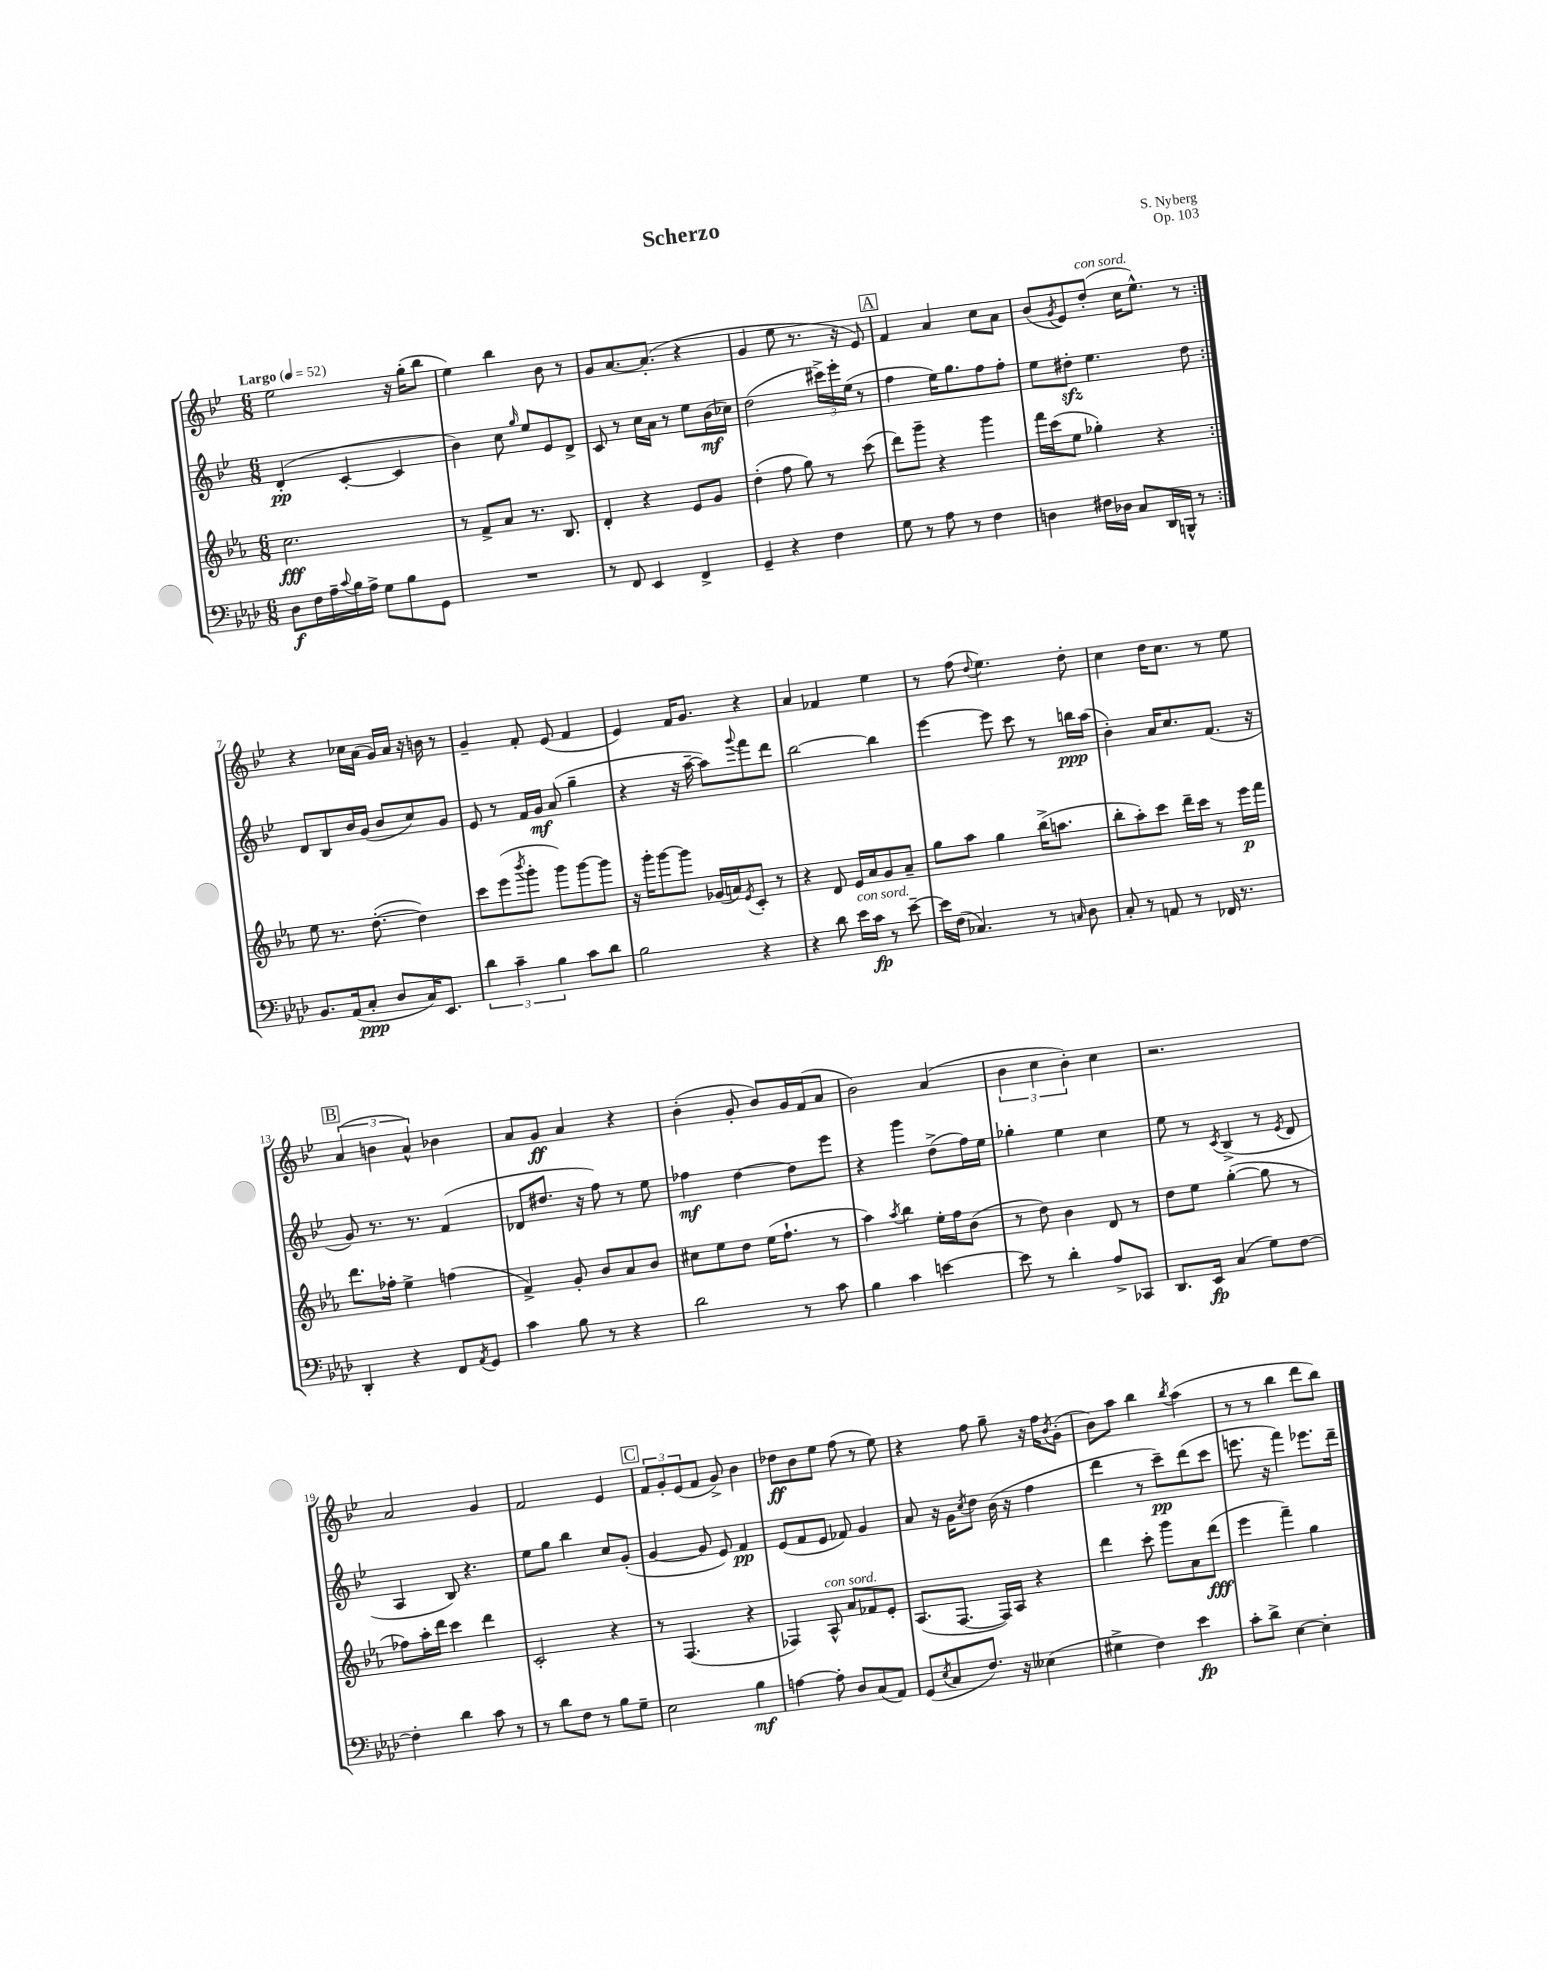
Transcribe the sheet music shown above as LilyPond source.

\header { title = "Scherzo" composer = "S. Nyberg" opus = "Op. 103" }
<<
\new StaffGroup <<
\new Staff = "s0" {
    \clef treble \key bes \major \numericTimeSignature \time 6/8 \tempo "Largo" 4 = 52
    \repeat volta 2 { ees''2 r16 g''16-.( bes''8 |
    ees''4) bes''4 bes'8 r8 |
    g'8 a'8.~ a'8.-.( r4 |
    g'4 ees''8 r8. r16 ees'8) |
    \mark \markup { \box "A" } f'4 a'4 c''8 a'8 |
    bes'8( \acciaccatura { g'8 } ees'8) d''8-.^\markup { \italic "con sord." }( c''16 ees''8.-^) r8 | }
    r4 ces''16 a'16( g'16) a'16 r16 b'16 r8 |
    g'4-- f'8-. ees'8( f'4 |
    ees'4) f'16 g'8. r4 |
    a'4 fes'4 ees''4 |
    r8 f''8( \appoggiatura { d''8 } ees''4.) d''8-. |
    c''4 d''16 c''8. r8 ees''8 |
    \mark \markup { \box "B" } \tuplet 3/2 { a'4( b'4 a'4-^) } bes'4 |
    a'8 g'8\ff a'4 r4 |
    bes'4-.( g'8-. bes'8) g'16 f'16( a'8 |
    bes'2) a'4( |
    \tuplet 3/2 { bes'4 c''4 bes'4-.) } c''4 |
    r2. |
    a'2 g'4 |
    f'2 ees'4 |
    \mark \markup { \box "C" } \tuplet 3/2 { f'8 g'8-. ees'8( } f'8 g'8->) bes'4 |
    des''8\ff bes'8 ees''8 f''8( r8 ees''8) |
    r4 f''8 g''8-- r16 f''16 \acciaccatura { bes'8 } g'8-.( |
    bes'8) a''8 bes''4 \acciaccatura { bes''8 } a''4( |
    r8 r8 bes''4 d'''8 bes''8) \bar "|." |
}
\new Staff = "s1" {
    \clef treble \key bes \major \numericTimeSignature \time 6/8
    \repeat volta 2 { d'4-.\pp( c'4~-. c'4 |
    bes'4) c''8 \grace { g''16 } ees''8 ees'8 d'8-> |
    c'8 r8 c''16 a'16 r8 ees''8 bes'16\mf( ces''16) |
    d''2( \tuplet 3/2 { cis'''16->) ees'''16-. ees''16( } r8 |
    \mark \markup { \box "A" } f''4 ees''16) g''8. f''8 f''8-. |
    ees''8 dis''8-.\sfz ees''4. dis''8 | }
    d'8 bes8 bes'16 g'16( bes'8 c''8) g'8 |
    ees'8 r8 f'16 g'16\mf a'8( g''4-- |
    r4 r16 a''16~-- a''8) \appoggiatura { g'''8 } f'''8 d'''8 |
    bes''2~ bes''4 |
    ees'''4~ ees'''8 c'''8 r8 b''16\ppp a''16( |
    bes'4-.) a'16 c''8. f'8.( r16 |
    \mark \markup { \box "B" } g'8) r8. r8. f'4( |
    des'8 dis''8. r16 f''8) r8 ees''8 |
    fes''4\mf d''4~ d''8 ees'''8 |
    r4 g'''4 d''8->( f''16) ees''16 |
    ges''4-. ees''4 c''4 |
    ees''8 r8 \acciaccatura { c'8 } bes4->( r8 \acciaccatura { ees'8 } d'8 |
    a4 bes8) r4. |
    ees''8 g''8 bes''4 c''8 g'8-.( |
    \mark \markup { \box "C" } g'4~ g'8 ees'8) f'4\pp |
    ees'8( f'8 ees'8 fes'8) g'4 |
    a'8 r16 g'16 \acciaccatura { c''8 } d''8 bes'16( r16 f''4 |
    d'''4 r8 c'''8--\pp) d'''8( c'''8 |
    e'''8. r16 f'''4) ees'''8. d'''16-- \bar "|." |
}
\new Staff = "s2" {
    \clef treble \key ees \major \numericTimeSignature \time 6/8
    \repeat volta 2 { c''2.\fff |
    r8 f'8-> aes'8 r8. bes8. |
    d'4-. r4 ees'8 g'8 |
    d''4-.( f''8 g''8) r8 c'''8( |
    \mark \markup { \box "A" } d'''8) g'''8-- r4 g'''4 |
    f'''16 c'''16( ees''8 ges''4-.) r4 | }
    ees''8 r8. d''8.~-.( d''4) |
    c'''8 ees'''8( \acciaccatura { bes'''8 } g'''8-. g'''8) g'''8~ g'''8 |
    r16 g'''16-. g'''8~ g'''8 ges'16( a'16) \acciaccatura { ees'8 } c'8-. r8 |
    r4 d'8 ees'16 aes'16 g'8 aes'8-- |
    g''8 aes''8 g''4 bes''16->( a''8. |
    bes''8-. aes''8-.) c'''8 d'''16-- c'''16 r8 ees'''16\p f'''16 |
    \mark \markup { \box "B" } d'''8. fes''16-. ees''4-> f''4( |
    f'4->) g'8-. bes'8 aes'8 bes'8 |
    cis''8 ees''8 d''8 ees''16( f''8.-! r8 |
    aes''4) \acciaccatura { aes''8 } bes''4 ees''16-. f''16 bes'8( |
    r8 d''8) bes'4 d'8 r8 |
    d''8 ees''8 g''4~-.( g''8 r8 |
    fes''8) aes''16-. d'''16 c'''4 d'''4 |
    c'2-. r4 |
    \mark \markup { \box "C" } r8 f4.( r4 |
    fes4) aes8-^^\markup { \italic "con sord." } aes'8 fes'8 ees'8-. |
    aes8.( f8.~ f16) aes16 r4 |
    d'''4 c'''8-. g'''8 aes'8 d'''8\fff( |
    ees'''4 f'''4--) g''4 \bar "|." |
}
\new Staff = "s3" {
    \clef bass \key aes \major \numericTimeSignature \time 6/8
    \repeat volta 2 { des8\f f16 aes16-- \appoggiatura { c'8 } bes16 aes16-> g8 bes8 g,8 |
    R2. |
    r8 f,8 ees,4 f,4-> |
    g,4-- r4 f4 |
    \mark \markup { \box "A" } g8 r8 aes8 r8 f4 |
    d4 fis16 des16 c8 des,16 b,,16-^ r8 | }
    bes,8. aes,16( c8-.\ppp des8 c16) ees,8. |
    \tuplet 3/2 { des'4 c'4-- bes4 } c'8 des'8 |
    bes2 r4 |
    r4 des'8 ees'16^\markup { \italic "con sord." } c'16\fp r8 ees'8~-- |
    ees'16 f16( ces4.) r8 \grace { c16 } des8 |
    c8-. r8 a,8 r8 fes,16 r8. |
    \mark \markup { \box "B" } des,4-. r4 f,8 \acciaccatura { aes,8 } g,8 |
    c'4 bes8 r8 r4 |
    des'2 r8 c'8 |
    bes4 c'4 e'4~ |
    e'8 r8 des'4-. aes8-> ces,8 |
    des,8. ees,16\fp c4( g8) f8~ |
    f4-. des'4 c'8 r8 |
    r8 des'8 f8 r8 bes8 g8-- |
    \mark \markup { \box "C" } ees2 bes4\mf |
    a4~ a8-. des8 c8( aes,8) |
    g,8( \acciaccatura { ees8 } c8 f8.) r16 eeses4( |
    gis4-> f4) ees'4\fp |
    c'8-. des'8-> ees4~ ees4-. \bar "|." |
}
>>
>>
